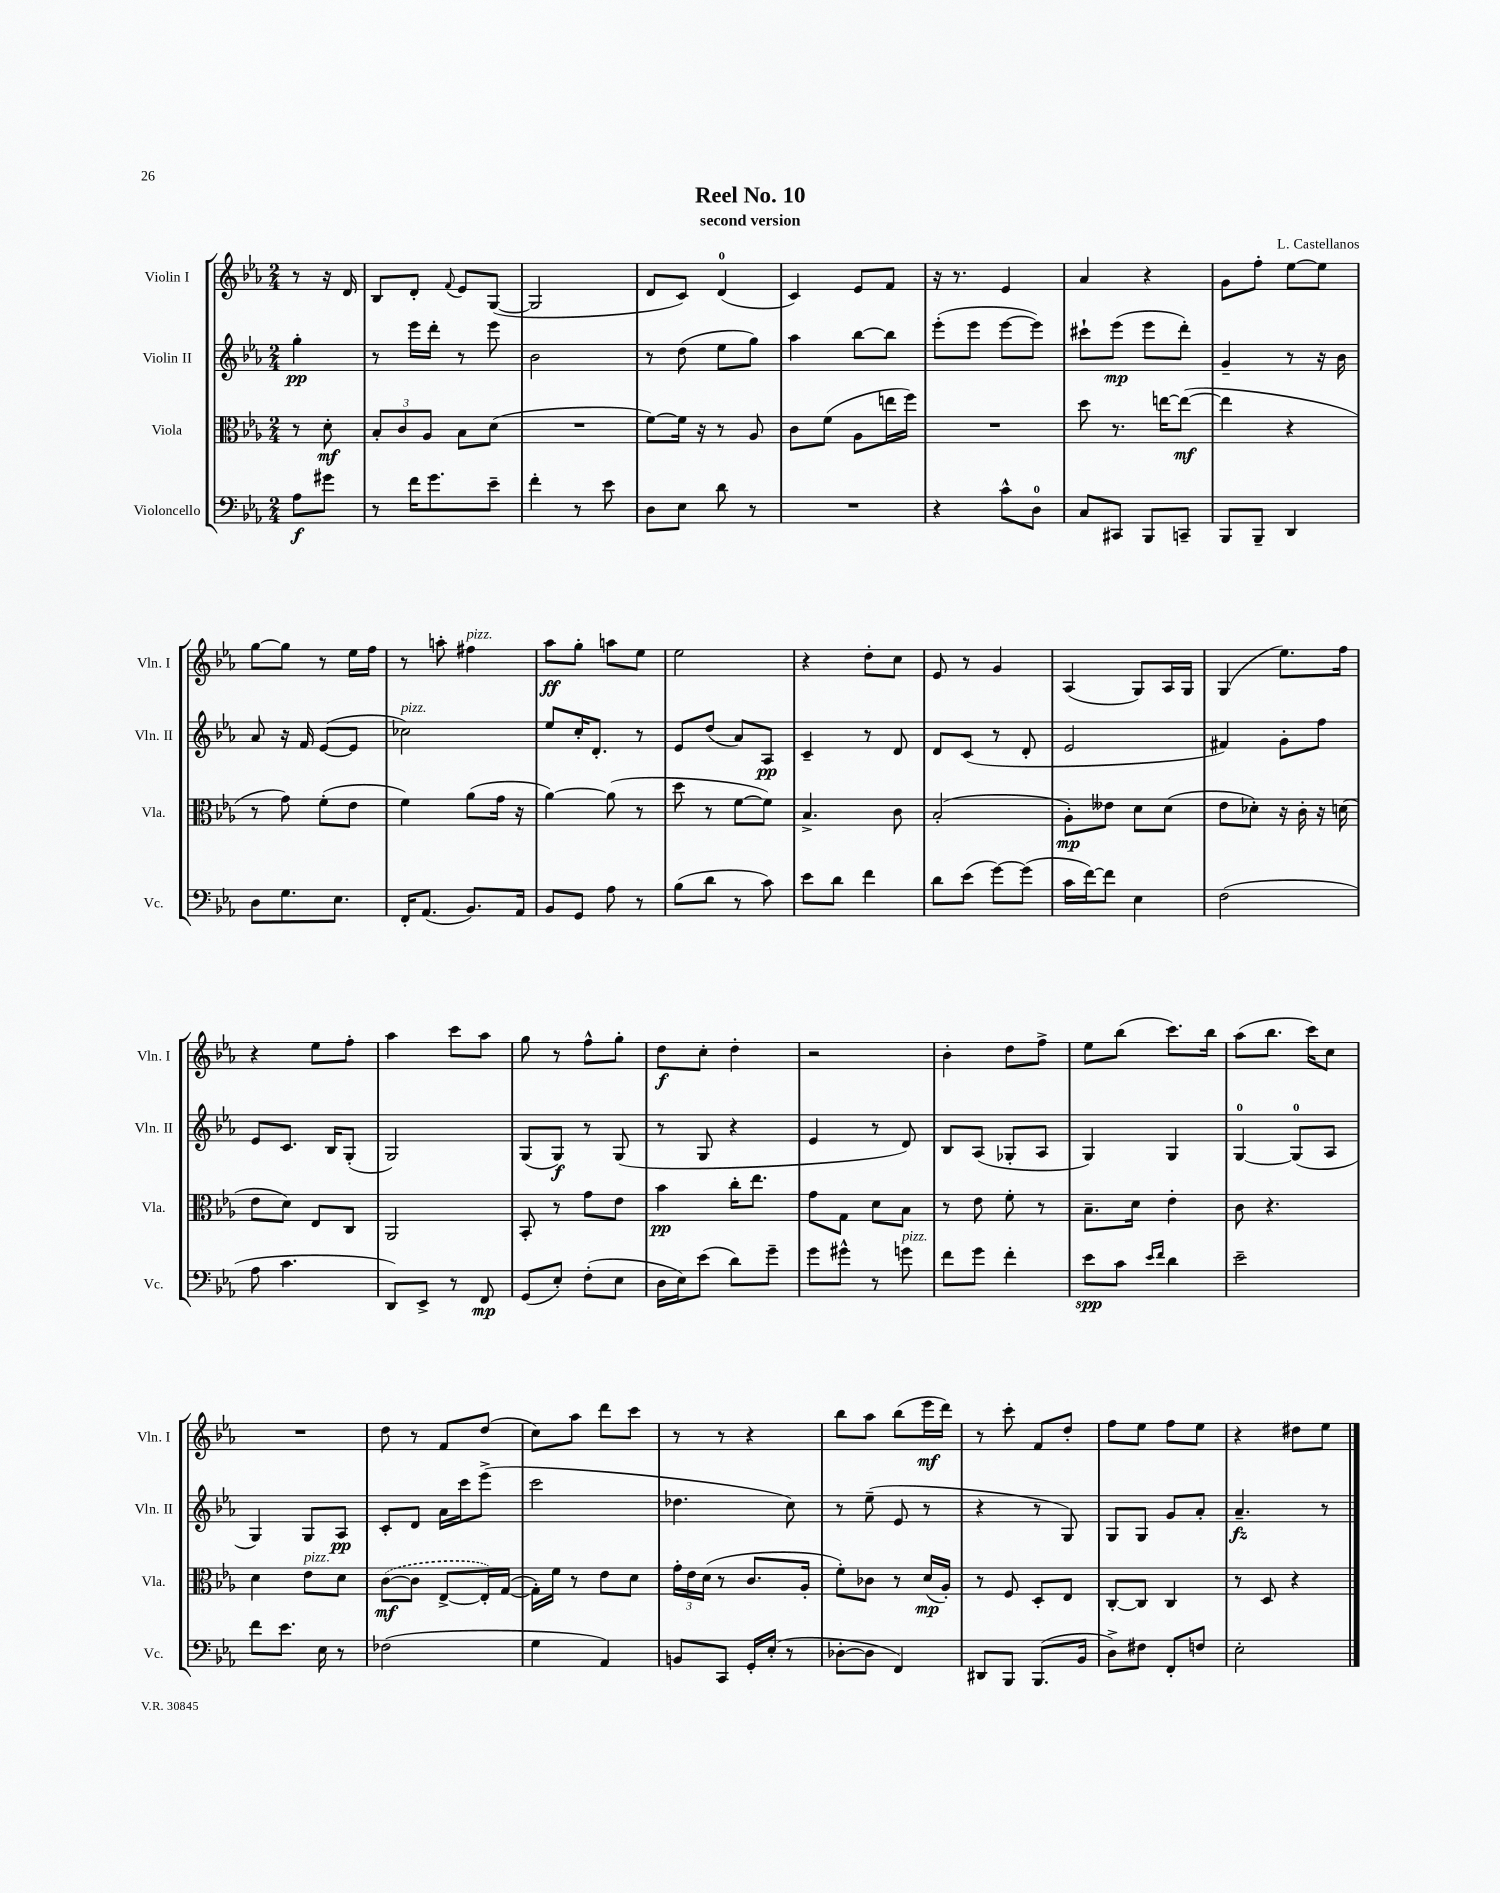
\header { title = "Reel No. 10" composer = "L. Castellanos" subtitle = "second version" }
<<
\new StaffGroup <<
\new Staff = "s0" \with { instrumentName = "Violin I" shortInstrumentName = "Vln. I" } {
    \clef treble \key ees \major \numericTimeSignature \time 2/4 \partial 4
    r8 r16 d'16 |
    bes8 d'8-. \appoggiatura { f'8 } ees'8 g8~( |
    g2 |
    d'8 c'8) d'4-0( |
    c'4) ees'8 f'8 |
    r16 r8. ees'4 |
    aes'4 r4 |
    g'8 f''8-. ees''8~ ees''8 |
    g''8~ g''8 r8 ees''16 f''16 |
    r8 a''8-. fis''4^\markup { \italic "pizz." } |
    aes''8\ff g''8-. a''8 ees''8 |
    ees''2 |
    r4 d''8-. c''8 |
    ees'8 r8 g'4 |
    aes4( g8) aes16 g16 |
    g4( ees''8.) f''16 |
    r4 ees''8 f''8-. |
    aes''4 c'''8 aes''8 |
    g''8 r8 f''8-^ g''8-. |
    d''8\f c''8-. d''4-. |
    r2 |
    bes'4-. d''8 f''8-> |
    ees''8 bes''8( c'''8.) bes''16 |
    aes''8( bes''8. c'''16) c''8 |
    R2 |
    d''8 r8 f'8 d''8( |
    c''8) aes''8 d'''8 c'''8 |
    r8 r8 r4 |
    bes''8 aes''8 bes''8( ees'''16\mf d'''16) |
    r8 c'''8-. f'8 d''8-. |
    f''8 ees''8 f''8 ees''8 |
    r4 dis''8 ees''8 \bar "|." |
}
\new Staff = "s1" \with { instrumentName = "Violin II" shortInstrumentName = "Vln. II" } {
    \clef treble \key ees \major \numericTimeSignature \time 2/4 \partial 4
    g''4-.\pp |
    r8 ees'''16 d'''16-. r8 ees'''8 |
    bes'2 |
    r8 d''8( ees''8 g''8) |
    aes''4 bes''8~ bes''8 |
    ees'''8-.( ees'''8 ees'''8~ ees'''8) |
    cis'''8-! ees'''8\mp( ees'''8 d'''8-.) |
    g'4-- r8 r16 bes'16 |
    aes'8 r16 f'16 ees'8~( ees'8 |
    ces''2^\markup { \italic "pizz." }) |
    ees''8 c''16-. d'8.-. r8 |
    ees'8 d''8( aes'8) aes8\pp |
    c'4-- r8 d'8 |
    d'8 c'8( r8 d'8-. |
    ees'2 |
    fis'4) g'8-. f''8 |
    ees'8 c'8. bes16 g8-.( |
    g2) |
    g8( g8\f) r8 g8( |
    r8 g8 r4 |
    ees'4 r8 d'8) |
    bes8 aes8( ges8-. aes8 |
    g4) g4 |
    g4-0~ g8-0( aes8 |
    g4) g8 aes8\pp |
    c'8-. d'8 aes'16 c'''16 ees'''8->( |
    c'''2 |
    des''4. c''8) |
    r8 ees''8--( ees'8 r8 |
    r4 r8 g8) |
    g8 g8 g'8 aes'8-. |
    aes'4.--\fz r8 \bar "|." |
}
\new Staff = "s2" \with { instrumentName = "Viola" shortInstrumentName = "Vla." } {
    \clef alto \key ees \major \numericTimeSignature \time 2/4 \partial 4
    r8 d'8-.\mf |
    \tuplet 3/2 { bes8-. c'8 aes8 } bes8 d'8( |
    R2 |
    f'8~) f'16 r16 r8 aes8 |
    c'8 f'8( aes8 e''16 f''16) |
    R2 |
    d''8 r8. e''16~ e''8~\mf( |
    e''4 r4 |
    r8 g'8) f'8-.( ees'8 |
    f'4) aes'8( g'16 r16 |
    aes'4~) aes'8( r8 |
    d''8 r8 f'8~ f'8) |
    bes4.-> c'8 |
    bes2-.( |
    aes8-.\mp) eeses'8 d'8 d'8( |
    ees'8 des'8-.) r16 c'16-. r16 d'16( |
    ees'8 d'8) ees8 c8 |
    aes,2 |
    bes,8-. r8 g'8 ees'8 |
    bes'4\pp c''16-. ees''8. |
    g'8 g8 d'8 bes8 |
    r8 ees'8 f'8-. r8 |
    bes8.-- d'16 ees'4-. |
    c'8 r4. |
    d'4 ees'8^\markup { \italic "pizz." } d'8 |
    \once \slurDashed c'8~\mf( c'8 ees8~-> ees16-.) g16~( |
    g16-.) f'16 r8 ees'8 d'8 |
    \tuplet 3/2 { g'16-. ees'16 d'16( } r8 c'8. aes16-. |
    f'8-.) ces'8 r8 d'16\mp( aes16-.) |
    r8 f8 d8-. ees8 |
    c8~-. c8 c4 |
    r8 d8 r4 \bar "|." |
}
\new Staff = "s3" \with { instrumentName = "Violoncello" shortInstrumentName = "Vc." } {
    \clef bass \key ees \major \numericTimeSignature \time 2/4 \partial 4
    aes8\f gis'8 |
    r8 f'16 g'8. ees'8-- |
    f'4-. r8 ees'8 |
    d8 ees8 d'8 r8 |
    R2 |
    r4 c'8-^ d8-0 |
    c8 cis,8 bes,,8 c,8-- |
    bes,,8 bes,,8-- d,4 |
    d8 g8. ees8. |
    f,16-. aes,8.( bes,8.) aes,16 |
    bes,8 g,8 aes8 r8 |
    bes8( d'8 r8 c'8) |
    ees'8 d'8 f'4 |
    d'8 ees'8( g'8~) g'8( |
    c'16 f'16~) f'8 ees4 |
    f2( |
    aes8 c'4. |
    d,8) ees,8-> r8 f,8\mp |
    g,8( ees8-.) f8-.( ees8 |
    d16 ees16) ees'8( d'8) g'8-- |
    g'8 gis'8-^ r8 g'8^\markup { \italic "pizz." } |
    f'8 g'8 f'4-. |
    ees'8\spp c'8 \grace { ees'16 f'16 } d'4 |
    ees'2-- |
    f'8 ees'8. ees16 r8 |
    fes2( |
    g4 aes,4) |
    b,8 c,8 g,16-. ees16-.( r8 |
    des8~-. des8 f,4) |
    dis,8 bes,,8 bes,,8.( bes,16 |
    d8->) fis8 f,8-. f8 |
    ees2-. \bar "|." |
}
>>
>>
\layout { \context { \Score \remove "Bar_number_engraver" } }
